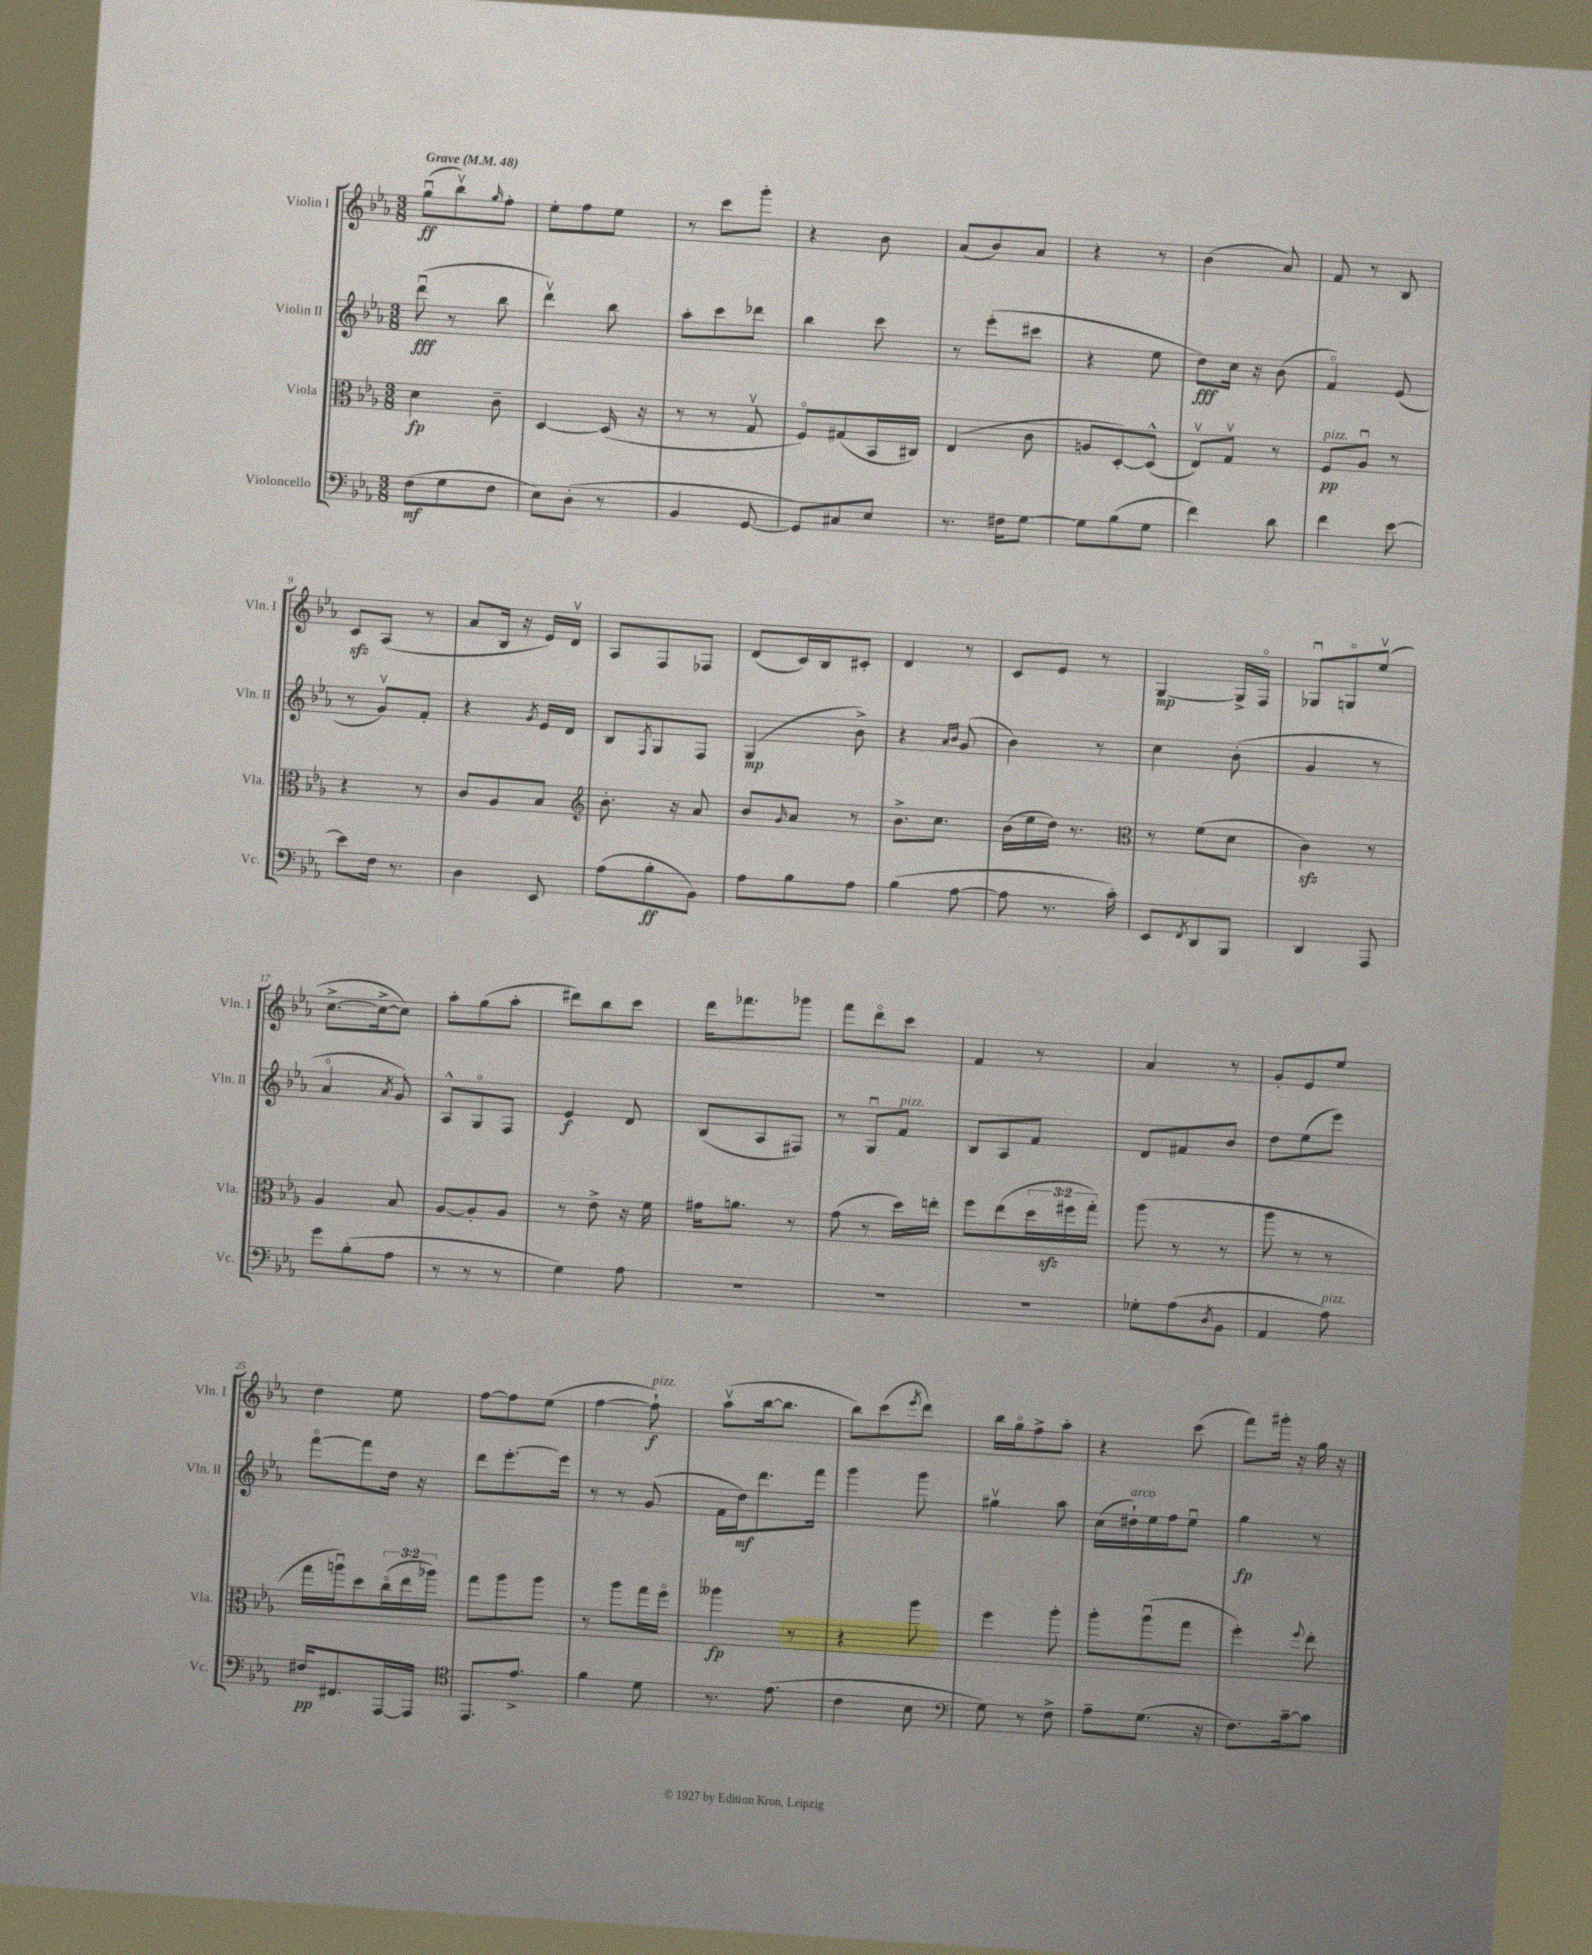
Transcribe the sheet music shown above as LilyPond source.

<<
\new StaffGroup <<
\new Staff = "s0" \with { instrumentName = "Violin I" shortInstrumentName = "Vln. I" } {
    \clef treble \key ees \major \numericTimeSignature \time 3/8 \tempo "Grave" 4 = 48
    g''8\downbow\ff( bes''8\upbow) \grace { g''16 } f''8-. |
    ees''8-. f''8 ees''8 |
    r8 c'''8 g'''8-. |
    r4 bes'8 |
    aes'8( bes'8) aes'8 |
    r4 r8 |
    bes'4( aes'8) |
    f'8 r8 bes8 |
    c'8\sfz aes8( r8 |
    aes'8 bes16 r16 ees'16) d'16\upbow |
    aes8 f8 fes8 |
    d'8( c'16) bes16 cis'8-. |
    d'4 r8 |
    c'8 ees'8 r8 |
    g4~\mp g16-> f16\flageolet |
    ges8\downbow g8\flageolet ees''8\upbow( |
    c''8.~-> c''16~-> c''8) |
    aes''8-. g''8( aes''8-. |
    dis'''8) bes''8 c'''8 |
    d'''16 fes'''8. ges'''8 |
    f'''8 d'''8\flageolet c'''8 |
    f'4 r8 |
    aes'4 r8 |
    g'8-. ees'8 ees''8 |
    d''4 ees''8 |
    f''8~ f''8 ees''8( |
    f''4~ f''8-!\f^\markup { \italic "pizz." }) |
    aes''8\upbow( bes''16~ bes''8. |
    bes''8) c'''8( \acciaccatura { ees'''8 } d'''8) |
    bes''16 g''16\flageolet f''8-> aes''8-. |
    r4 c'''8( |
    f'''8) gis'''16-. r16 g''16 r16 \bar "|." |
}
\new Staff = "s1" \with { instrumentName = "Violin II" shortInstrumentName = "Vln. II" } {
    \clef treble \key ees \major \numericTimeSignature \time 3/8
    d'''8\downbow\fff( r8 bes''8 |
    d'''4\upbow) bes''8 |
    aes''8-. c'''8 des'''8 |
    bes''4 c'''8 |
    r8 ees'''8-.( cis'''8 |
    r4 ees''8 |
    d''8\fff) c''16 r16 bes'8( |
    f'4\flageolet) ees'8( |
    r8 g'8\upbow) f'8-. |
    r4 \acciaccatura { g'8 } ees'16 d'16 |
    bes8 \acciaccatura { f8 } g8 f8 |
    g4\mp( bes'8->) |
    r4 \grace { aes'16 bes'16 } g'8( |
    bes'4) r8 |
    c''4 bes'8-.( |
    g'4 r8 |
    aes'4\flageolet \acciaccatura { aes'8 } g'8) |
    aes8-^ g8\flageolet f8 |
    ees'4\f d'8 |
    bes8( aes8 fis8) |
    r8 g8\downbow f'8^\markup { \italic "pizz." } |
    bes8 aes8 f'8 |
    d'8 fis'8 bes'8 |
    d''8 ees''8( ees'''8) |
    f'''8~\flageolet f'''8 d''16 r16 |
    d'''8 ees'''8.~-. ees'''16 |
    r8 r8 g'8( |
    f'16 d''16\mf) d'''8. f'''16 |
    g'''4 g'''8 |
    gis''4\upbow aes''8 |
    c''16( dis''16-!^\markup { \italic "arco" }) ees''16 f''16 ees''8\downbow |
    g''4\fp r8 \bar "|." |
}
\new Staff = "s2" \with { instrumentName = "Viola" shortInstrumentName = "Vla." } {
    \clef alto \key ees \major \numericTimeSignature \time 3/8 \override Staff.TupletNumber.text = #tuplet-number::calc-fraction-text
    d'4\fp c'8-- |
    d4~ d16( r16 |
    r8 r8 g8\upbow |
    f8\flageolet) gis8( bes,16 cis16) |
    ees4( c'8 |
    a8 d8~-.) d8-^( |
    ees8\upbow) g8\upbow r8 |
    f8\pp^\markup { \italic "pizz." } aes8\downbow r8 |
    r4 r8 |
    c'8 aes8 bes8 |
    \clef treble bes'8.-. r16 aes'8 |
    bes'8 \grace { g'16 } aes'8 r8 |
    bes'8.-> c''8. |
    bes'16( ees''16 d''16) r8. |
    \clef alto r8 f'8( d'8 |
    c'4\sfz) r8 |
    aes4 bes8 |
    aes8~ aes8-. aes8 |
    r8 ees'8-> r16 f'16 |
    gis'16 a'8. r8 |
    g'8( r8 d''16) e''16-. |
    f''8 ees''8( \tuplet 3/2 { d''16 fis''16\sfz g''16-.) } |
    aes''8( r8 r8 |
    aes''8 r8 r8 |
    g''16 a''16\downbow) d''8 \tuplet 3/2 { c''16\flageolet( ees''16 aes''16) } |
    g''8 aes''8 aes''8 |
    r8 aes''8 g''16 f''16\flageolet |
    aeses''4\fp r8 |
    r4 aes''8 |
    f''4 aes''8-. |
    aes''8-. aes''8\downbow( g''8 |
    f''4-.) \appoggiatura { f''8 } ees''8-. \bar "|." |
}
\new Staff = "s3" \with { instrumentName = "Violoncello" shortInstrumentName = "Vc." } {
    \clef bass \key ees \major \numericTimeSignature \time 3/8
    f8\mf( g8 f8 |
    ees8) d8-.( r8 |
    bes,4 g,8~ |
    g,8) cis8 ees8 |
    r8. fis16 g8~ |
    g8 bes8( g8 |
    f'4) d'8 |
    f'4 ees'8~ |
    ees'8 f16 r8. |
    d4 ees,8 |
    aes8( bes8-.\ff bes,8) |
    aes8 bes8 aes8 |
    bes4( aes8~ |
    aes8 r8. c'16-.) |
    ees,8 \acciaccatura { f,8 } d,8 bes,,8 |
    d,4 aes,,8 |
    g'8 bes8-.( aes8 |
    r8 r8 r8 |
    g4) aes8 |
    R4. |
    R4. |
    R4. |
    ges8-. aes8( \acciaccatura { d8 } bes,8 |
    aes,4 aes8^\markup { \italic "pizz." }) |
    fis16\pp fis,8. aes,,16~ aes,,16 |
    \clef tenor ees,8. ees'8.-> |
    f'4 d'8 |
    r8. ees'8.( |
    c'4 bes8 |
    \clef bass g8) r8 f8-> |
    aes8-- g8.( r16 |
    f8.) c'16~-- c'8 \bar "|." |
}
>>
>>
